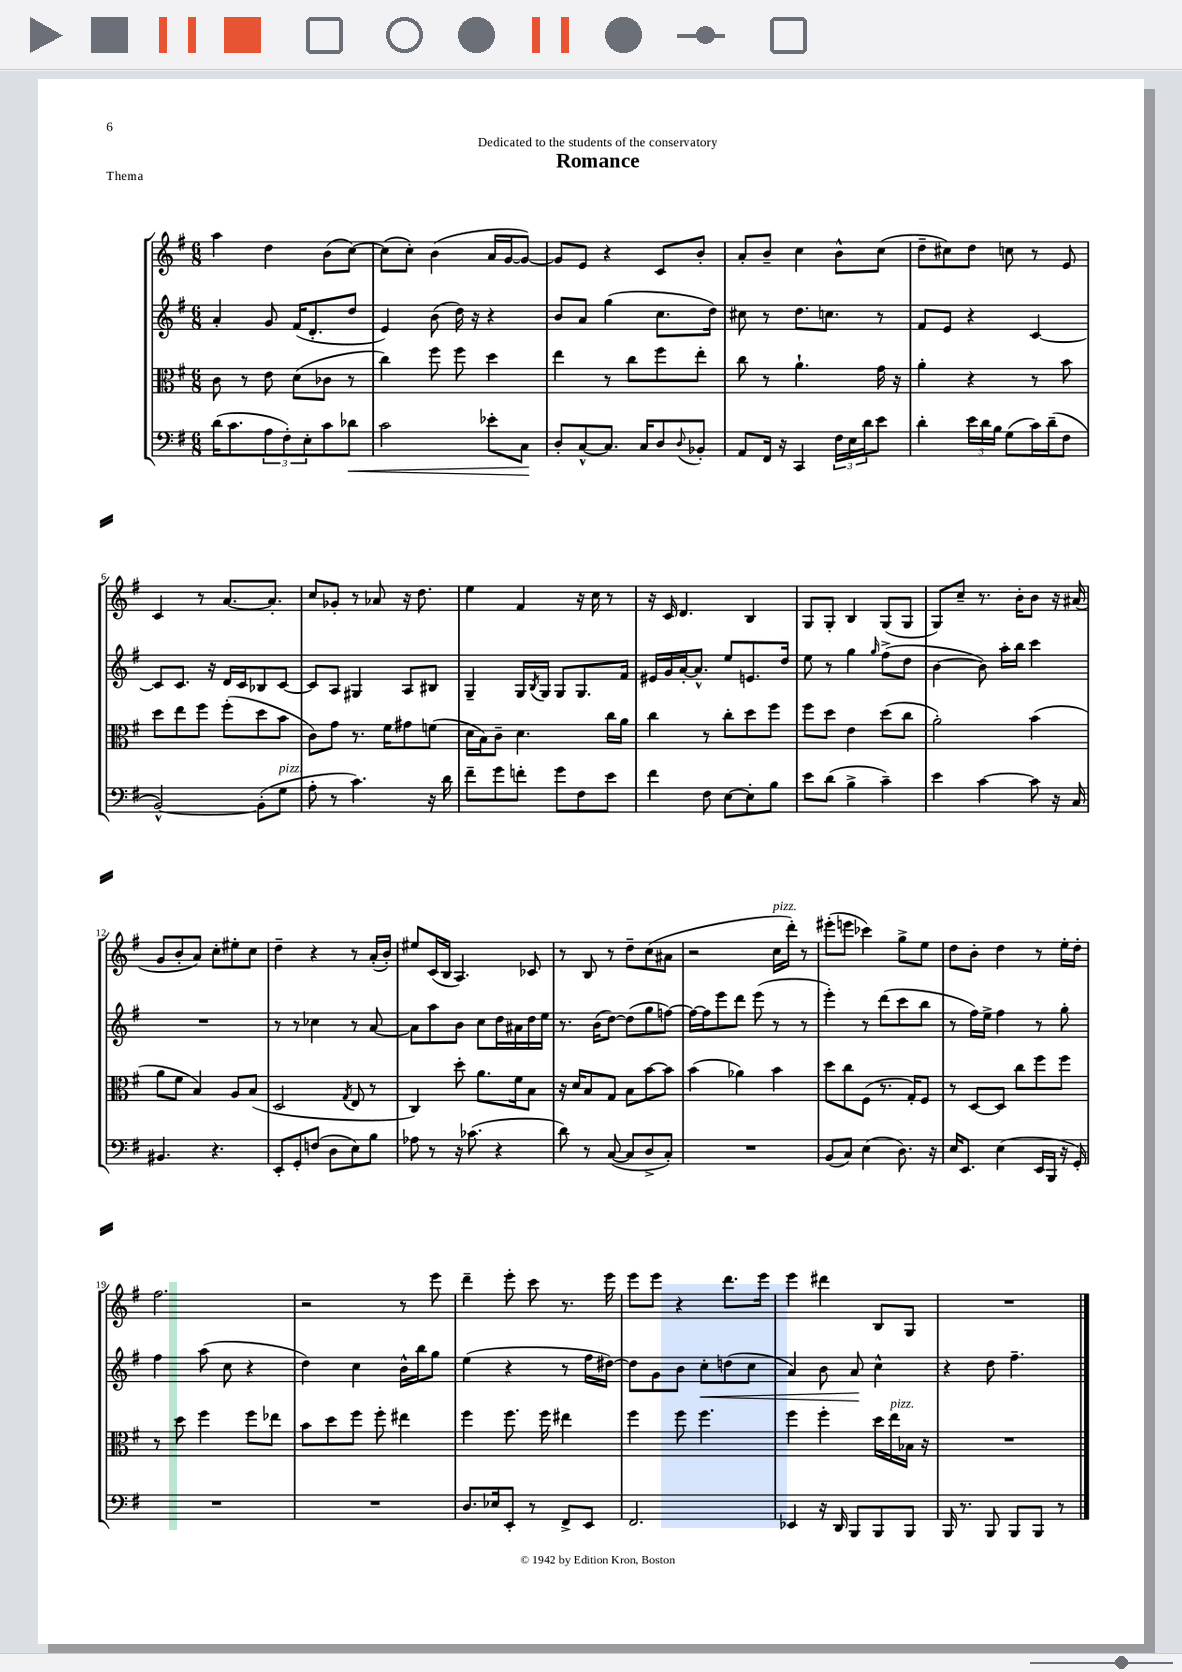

**kern	**kern	**kern	**kern
*staff4	*staff3	*staff2	*staff1
*clefF4	*clefC3	*clefG2	*clefG2
*k[f#]	*k[f#]	*k[f#]	*k[f#]
*M6/8	*M6/8	*M6/8	*M6/8
(16d	8c	4a'	4aa
8.c	.	.	.
.	8r	.	.
12A	8e	8g	4dd
12F#')	.	.	.
.	(8d	(16f#	.
12E'	.	.	.
.	.	8.d'	.
8c	8c-	.	(8b
8d-	8r	8dd	[8cc)
=	=	=	=
2c	4cc)	4e)	(8cc]
.	.	.	8cc')
.	8ff#	(8b	(4b
.	8ff#	16dd)	.
.	.	16r	.
8e-'	4dd	4r	16a
.	.	.	[16g
8C	.	.	8g_)
=	=	=	=
8D'	4ee	8b	8g]
[8C^^	.	8a	8e
8.C]	8r	(4gg	4r
.	8cc	.	.
16C	.	.	.
8D	8ff#	8.cc	8c
8qqD	.	.	.
8BB-'	8ee'	.	8b'
.	.	16dd)	.
=	=	=	=
8AA	8cc	8cc#	8a'
16FF#	8r	8r	8b~
16r	.	.	.
4CC	4.a`	8.dd	4cc
.	.	8.cc	.
24F#	.	.	8b^^
24E	.	.	.
24d	.	.	.
8e	16g	8r	(8cc
.	16r	.	.
=	=	=	=
4d'	4a'	8f#	8dd~
.	.	8e	8cc#)
24e	4r	4r	8dd
24d	.	.	.
24B	.	.	.
(8G	.	.	8cc
16c)	8r	[4c	8r
(16d~	.	.	.
8F#	8b	.	8e
=	=	=	=
[2BB^^)	8dd	8c]	4c
.	8ee	8.c	.
.	8ff#	.	8r
.	.	16r	.
.	(8ff#'	16d	[8.a
.	.	16c	.
(8BB']	8dd	8B-	.
.	.	.	8.a']
8G	8b	[8c	.
=	=	=	=
8A'	8c)	8c]	8cc
8r	8g	8A	8g-'
4.c)	8.r	4G#	8r
.	.	.	8a-
.	16f#	.	.
.	8g#	8A	16r
.	.	.	8.dd
16r	(8f	8B#	.
16d	.	.	.
=	=	=	=
8f#~	16d	4G~	4ee
.	16B)	.	.
8g	8c~	.	.
8f'	4.d	16G	4f#
.	.	8qB	.
.	.	16G	.
8g	.	8G	.
8F#	.	8.G	16r
.	.	.	16cc
8e	16cc	.	8r
.	16a	16f#	.
=	=	=	=
4f#	4cc	16e#	16r
.	.	16g	16c
.	.	[16a'	4.d
.	.	8.a^^]	.
8F#	8r	.	.
[8E	8cc'	8ee	.
8E']	8dd	8.e	4B
8B	8ff#	.	.
.	.	16dd	.
=	=	=	=
8e	8ff#	8ee	8G
(8d	8dd	8r	8G'
4B^	4e	4gg	4B
.	.	16qqgg	.
4c~)	(8dd	(8ff#^	(8G
.	8cc	8dd	8G
=	=	=	=
4e	2a')	[4b	8G)
.	.	.	8cc~
[4c	.	8b])	8.r
.	.	16aa'	.
.	.	16bb	16b'
8c]	(4b	4ccc	8b
16r	.	.	16r
16C	.	.	(16a#
=	=	=	=
4.BB#	8a	2.r	8g
.	8f#	.	8b'
.	4B)	.	8a)
4.r	.	.	8cc'
.	8A	.	8ee#'
.	(8B	.	8cc
=	=	=	=
8EE'	2D	8r	4dd~
8GG'	.	8r	.
(8F	.	4cc-	4r
8D	.	.	.
.	8qG	.	.
8E)	8E	8r	8r
8B	8r	[8a	(16a'
.	.	.	16b')
=	=	=	=
8A-	4C)	8a]	8ee#
8r	.	8aa	(16c
.	.	.	16B
16r	8dd'	8b	4.A)
(8.c-	.	.	.
.	8.a	8cc	.
4r	.	16dd	.
.	16f#	16a#	.
.	8B	16dd	8c-
.	.	16ee	.
=	=	=	=
8d)	16r	8.r	8r
.	16d	.	.
8r	8B	.	8B
.	.	(16b	.
([8C	8G	[8dd)	8r
8C]	8B	(8dd]	8dd~
8D^	[8b	8gg	(8cc
8C')	8b]	[8ff)	8a#
=	=	=	=
2.r	(4b	16ff_	2r
.	.	16ff]	.
.	.	8eee	.
.	4a-)	8ddd	.
.	.	(8eee	.
.	4b	8r	16cc
.	.	.	16ddd')
.	.	8r	8r
=	=	=	=
(8BB	8dd	4eee')	(8eee#'
8C)	8cc	.	8eee
(4E	(8F#	8r	4ccc-)
.	8.r	(8ddd	.
8.D)	.	8ccc	8gg^
.	16G')	.	.
.	8F#	8bb	8ee
16r	.	.	.
=	=	=	=
16E	8r	8r	8dd
8.EE	.	.	.
.	[8D	16ff#)	8b'
.	.	16ee^	.
(4E	8D]	4ff#	4dd
.	8cc	.	.
16EE	8ff#	8r	8r
16BBB	.	.	.
16r	8ff#	8gg'	16ee'
16GG')	.	.	16dd'
=	=	=	=
2.r	8r	4ff#	2.ff#
.	8dd	.	.
.	4ff#	(8aa	.
.	.	8cc	.
.	8ff#	4r	.
.	8ee-	.	.
=	=	=	=
2.r	8b	4dd)	2r
.	8dd	.	.
.	8ff#	4cc	.
.	8ff#'	.	.
.	4ee#	16b^^	8r
.	.	16bb	.
.	.	8gg	8eee
=	=	=	=
8.D	4ff#	(4ee	4ddd~
16E-	.	.	.
8EE'	8.ff#	4r	8eee'
8r	.	.	8ccc
.	16ff#	.	.
8FF#^	4ee#	8r	8.r
8EE	.	16ff#	.
.	.	[16dd#)	16eee
=	=	=	=
2.FF#	4ff#	8dd#]	8eee
.	.	8g	8eee
.	8ff#	8b	4r
.	4.ff#	8cc'	.
.	.	(8dd	8.ddd
.	.	8cc	.
.	.	.	16eee
=	=	=	=
4EE-	4ff#	4a)	4eee
16r	4ff#'	8b	4ddd#
16DD	.	.	.
8BBB	.	8a	.
8BBB	16dd	4cc^^	8B
.	16ee	.	.
8BBB	16B-	.	8G
.	16r	.	.
=	=	=	=
16BBB	2.r	4r	2.r
8.r	.	.	.
8BBB	.	8dd	.
8BBB	.	4.ff#~	.
8BBB	.	.	.
8r	.	.	.
==	==	==	==
*-	*-	*-	*-
